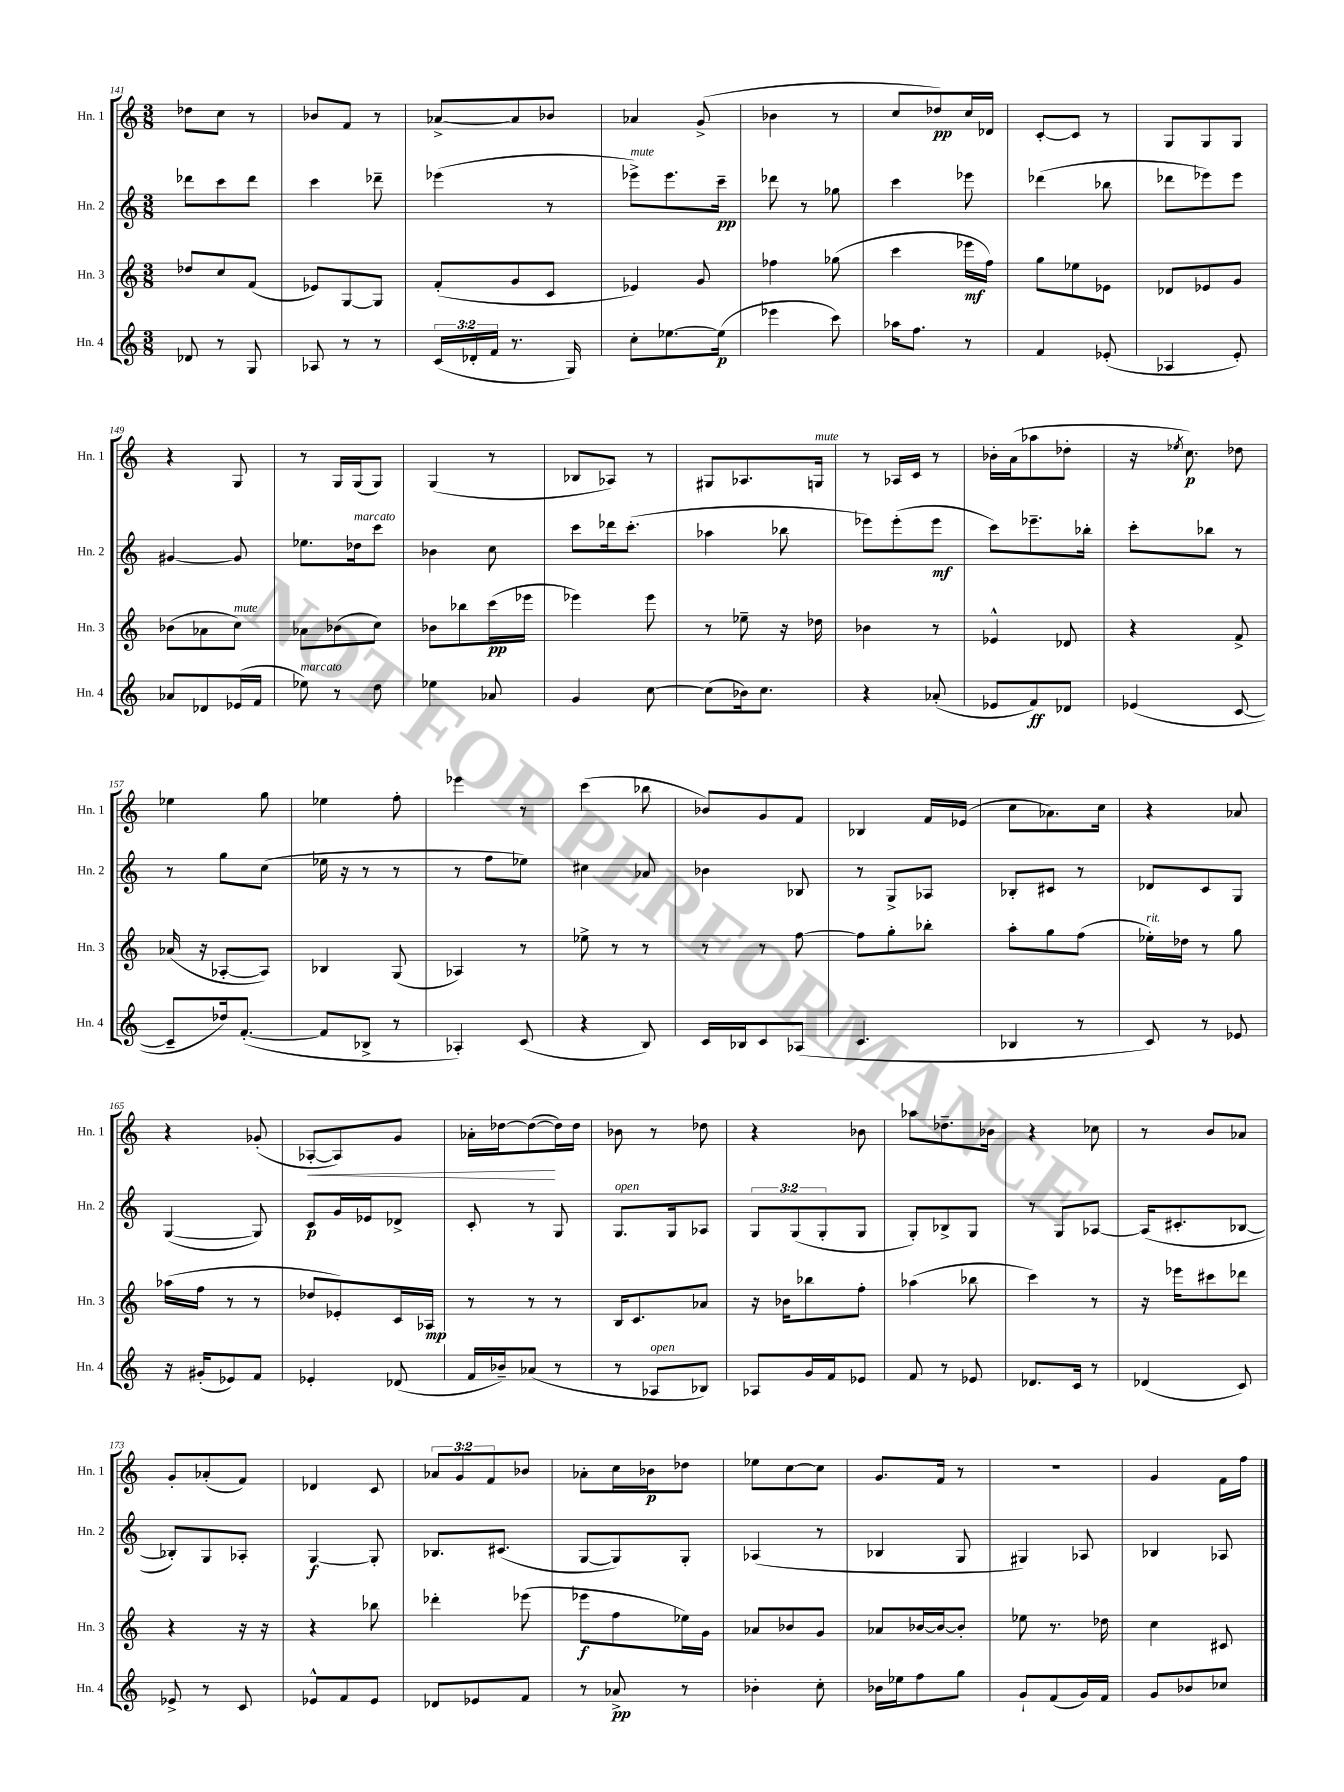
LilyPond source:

<<
\new StaffGroup <<
\new Staff = "s0" \with { instrumentName = "Hn. 1" shortInstrumentName = "Hn. 1" } {
    \clef treble \key c \major \numericTimeSignature \time 3/8 \override Staff.TupletNumber.text = #tuplet-number::calc-fraction-text
    des''8 c''8 r8 |
    bes'8 f'8 r8 |
    aes'8~-> aes'8 bes'8 |
    aes'4 g'8->( |
    bes'4 r8 |
    c''8 des''8\pp) c''16 des'16 |
    c'8~-. c'8 r8 |
    g8 g8 g8 |
    r4 g8 |
    r8 g16 g16( g8) |
    g4( r8 |
    bes8 aes8) r8 |
    gis8 aes8. g16^\markup { \italic "mute" } |
    r8 aes16 c'16 r8 |
    bes'16-. a'16( aes''8 des''8-. |
    r16 \acciaccatura { ees''8 } c''8.\p) des''8 |
    ees''4 g''8 |
    ees''4 f''8-. |
    ees'''4 r8 |
    c'''4( bes''8 |
    bes'8) g'8 f'8 |
    bes4 f'16 ees'16( |
    c''8 aes'8.) c''16 |
    r4 aes'8 |
    r4 ges'8-.( |
    aes8~-.\< aes8) g'8 |
    aes'16-. des''16~ des''8~\!( des''16) des''16 |
    bes'8 r8 des''8 |
    r4 bes'8 |
    aes''8 des''8.-- bes'16 |
    r4 ces''8 |
    r8 b'8 aes'8 |
    g'8-. aes'8-.( f'8) |
    des'4 c'8 |
    \tuplet 3/2 { aes'8 g'8 f'8 } bes'8 |
    aes'8-. c''16 bes'16\p des''8 |
    ees''8 c''8~ c''8 |
    g'8. f'16 r8 |
    R4. |
    g'4 f'16 f''16 \bar "|." |
}
\new Staff = "s1" \with { instrumentName = "Hn. 2" shortInstrumentName = "Hn. 2" } {
    \clef treble \key c \major \numericTimeSignature \time 3/8 \override Staff.TupletNumber.text = #tuplet-number::calc-fraction-text
    des'''8 c'''8 des'''8 |
    c'''4 des'''8-- |
    ees'''4( r8 |
    ees'''8->^\markup { \italic "mute" }) ees'''8. c'''16--\pp |
    des'''8 r8 ges''8 |
    c'''4 ees'''8 |
    des'''4( bes''8 |
    des'''8 ees'''8) ees'''8 |
    gis'4~ gis'8 |
    ees''8. des''16^\markup { \italic "marcato" } c'''8 |
    bes'4 c''8 |
    c'''8 des'''16 c'''8.-.( |
    aes''4 bes''8 |
    ees'''8) ees'''8-.( ees'''8\mf |
    c'''8) ees'''8.-- bes''16-. |
    c'''8-. bes''8 r8 |
    r8 g''8 c''8( |
    ees''16 r16 r8 r8 |
    r8 f''8 ees''8) |
    cis''4 aes'8 |
    bes'4 bes8 |
    r8 g8-> aes8 |
    bes8-. cis'8 r8 |
    des'8 c'8 g8 |
    g4~( g8) |
    c'8\p g'16 ees'16 des'8-> |
    c'8-. r8 g8 |
    g8.^\markup { \italic "open" } g16 aes8 |
    \tuplet 3/2 { g8 g8( g8-. } g8 |
    g8-.) bes8-> g8 |
    r8 g8 aes8~ |
    aes16( cis'8.-. bes8~ |
    bes8-.) g8 aes8-. |
    g4~\f g8-. |
    bes8. cis'8.( |
    g8~ g8) g8-. |
    aes4( r8 |
    bes4 g8 |
    gis4) aes8 |
    bes4 aes8 \bar "|." |
}
\new Staff = "s2" \with { instrumentName = "Hn. 3" shortInstrumentName = "Hn. 3" } {
    \clef treble \key c \major \numericTimeSignature \time 3/8
    des''8 c''8 f'8( |
    ees'8) g8~ g8 |
    f'8-.( g'8 c'8 |
    ees'4) g'8 |
    fes''4 ges''8( |
    c'''4 ees'''16\mf f''16) |
    g''8 ees''8 ees'8 |
    des'8 ees'8 g'8 |
    bes'8( aes'8 c''8^\markup { \italic "mute" }) |
    aes'8 bes'8( c''8) |
    bes'8 bes''8 c'''16\pp( ees'''16 |
    ees'''4) ees'''8 |
    r8 ees''8-- r16 des''16 |
    bes'4 r8 |
    ees'4-^ des'8 |
    r4 f'8-> |
    aes'16( r16 aes8~-. aes8) |
    bes4 g8( |
    aes4) r8 |
    ees''8-> r8 r8 |
    r8 r8 f''8~ |
    f''8 g''8-. bes''8-. |
    a''8-. g''8 f''8( |
    ees''16-.^\markup { \italic "rit." }) des''16 r8 g''8 |
    aes''16( f''16 r8 r8 |
    des''8 ees'8-.) c'16 aes16\mp |
    r8 r8 r8 |
    b16 c'8. aes'8 |
    r16 bes'16 bes''8 f''8-. |
    aes''4( bes''8 |
    c'''4) r8 |
    r16 ees'''16 cis'''8 des'''8 |
    r4 r16 r16 |
    r4 bes''8 |
    des'''4-. ees'''8( |
    ees'''8\f f''8 ees''16) g'16 |
    aes'8 bes'8 g'8 |
    aes'8 bes'16~ bes'16~ bes'8-. |
    ees''8 r8. des''16 |
    c''4 cis'8 \bar "|." |
}
\new Staff = "s3" \with { instrumentName = "Hn. 4" shortInstrumentName = "Hn. 4" } {
    \clef treble \key c \major \numericTimeSignature \time 3/8 \override Staff.TupletNumber.text = #tuplet-number::calc-fraction-text
    des'8 r8 g8 |
    aes8 r8 r8 |
    \tuplet 3/2 { c'16( des'16-. f'16 } r8. g16) |
    c''8-. ees''8.~ ees''16\p( |
    ees'''4 c'''8) |
    aes''16 f''8. r8 |
    f'4 ees'8-.( |
    aes4 e'8-.) |
    aes'8 des'8 ees'16( f'16 |
    ees''8^\markup { \italic "marcato" }) r8 d''8 |
    ees''4 aes'8 |
    g'4 c''8~ |
    c''8( bes'16) c''8. |
    r4 aes'8-.( |
    ees'8 f'8\ff) des'8 |
    ees'4( c'8~ |
    c'8-- des''16) f'8.~-.( |
    f'8 bes8-> r8 |
    aes4-.) c'8( |
    r4 b8) |
    c'16 bes16 c'8 aes8( |
    c'4. |
    bes4 r8 |
    c'8) r8 ees'8 |
    r16 gis'16-.( ees'8) f'8 |
    ees'4-. des'8( |
    f'16 bes'16--) aes'8( r8 |
    r8 aes8^\markup { \italic "open" } bes8) |
    aes8 g'16 f'16 ees'8 |
    f'8 r8 ees'8 |
    des'8. c'16 r8 |
    des'4( c'8) |
    ees'8-> r8 c'8 |
    ees'8-^ f'8 ees'8 |
    des'8 ees'8 f'8 |
    r8 aes'8->\pp r8 |
    bes'4-. c''8-. |
    bes'16 ees''16 f''8 g''8 |
    g'8-! f'8( g'16) f'16 |
    g'8 bes'8 ces''8 \bar "|." |
}
>>
>>
\layout { \context { \Score currentBarNumber = #141 } }
